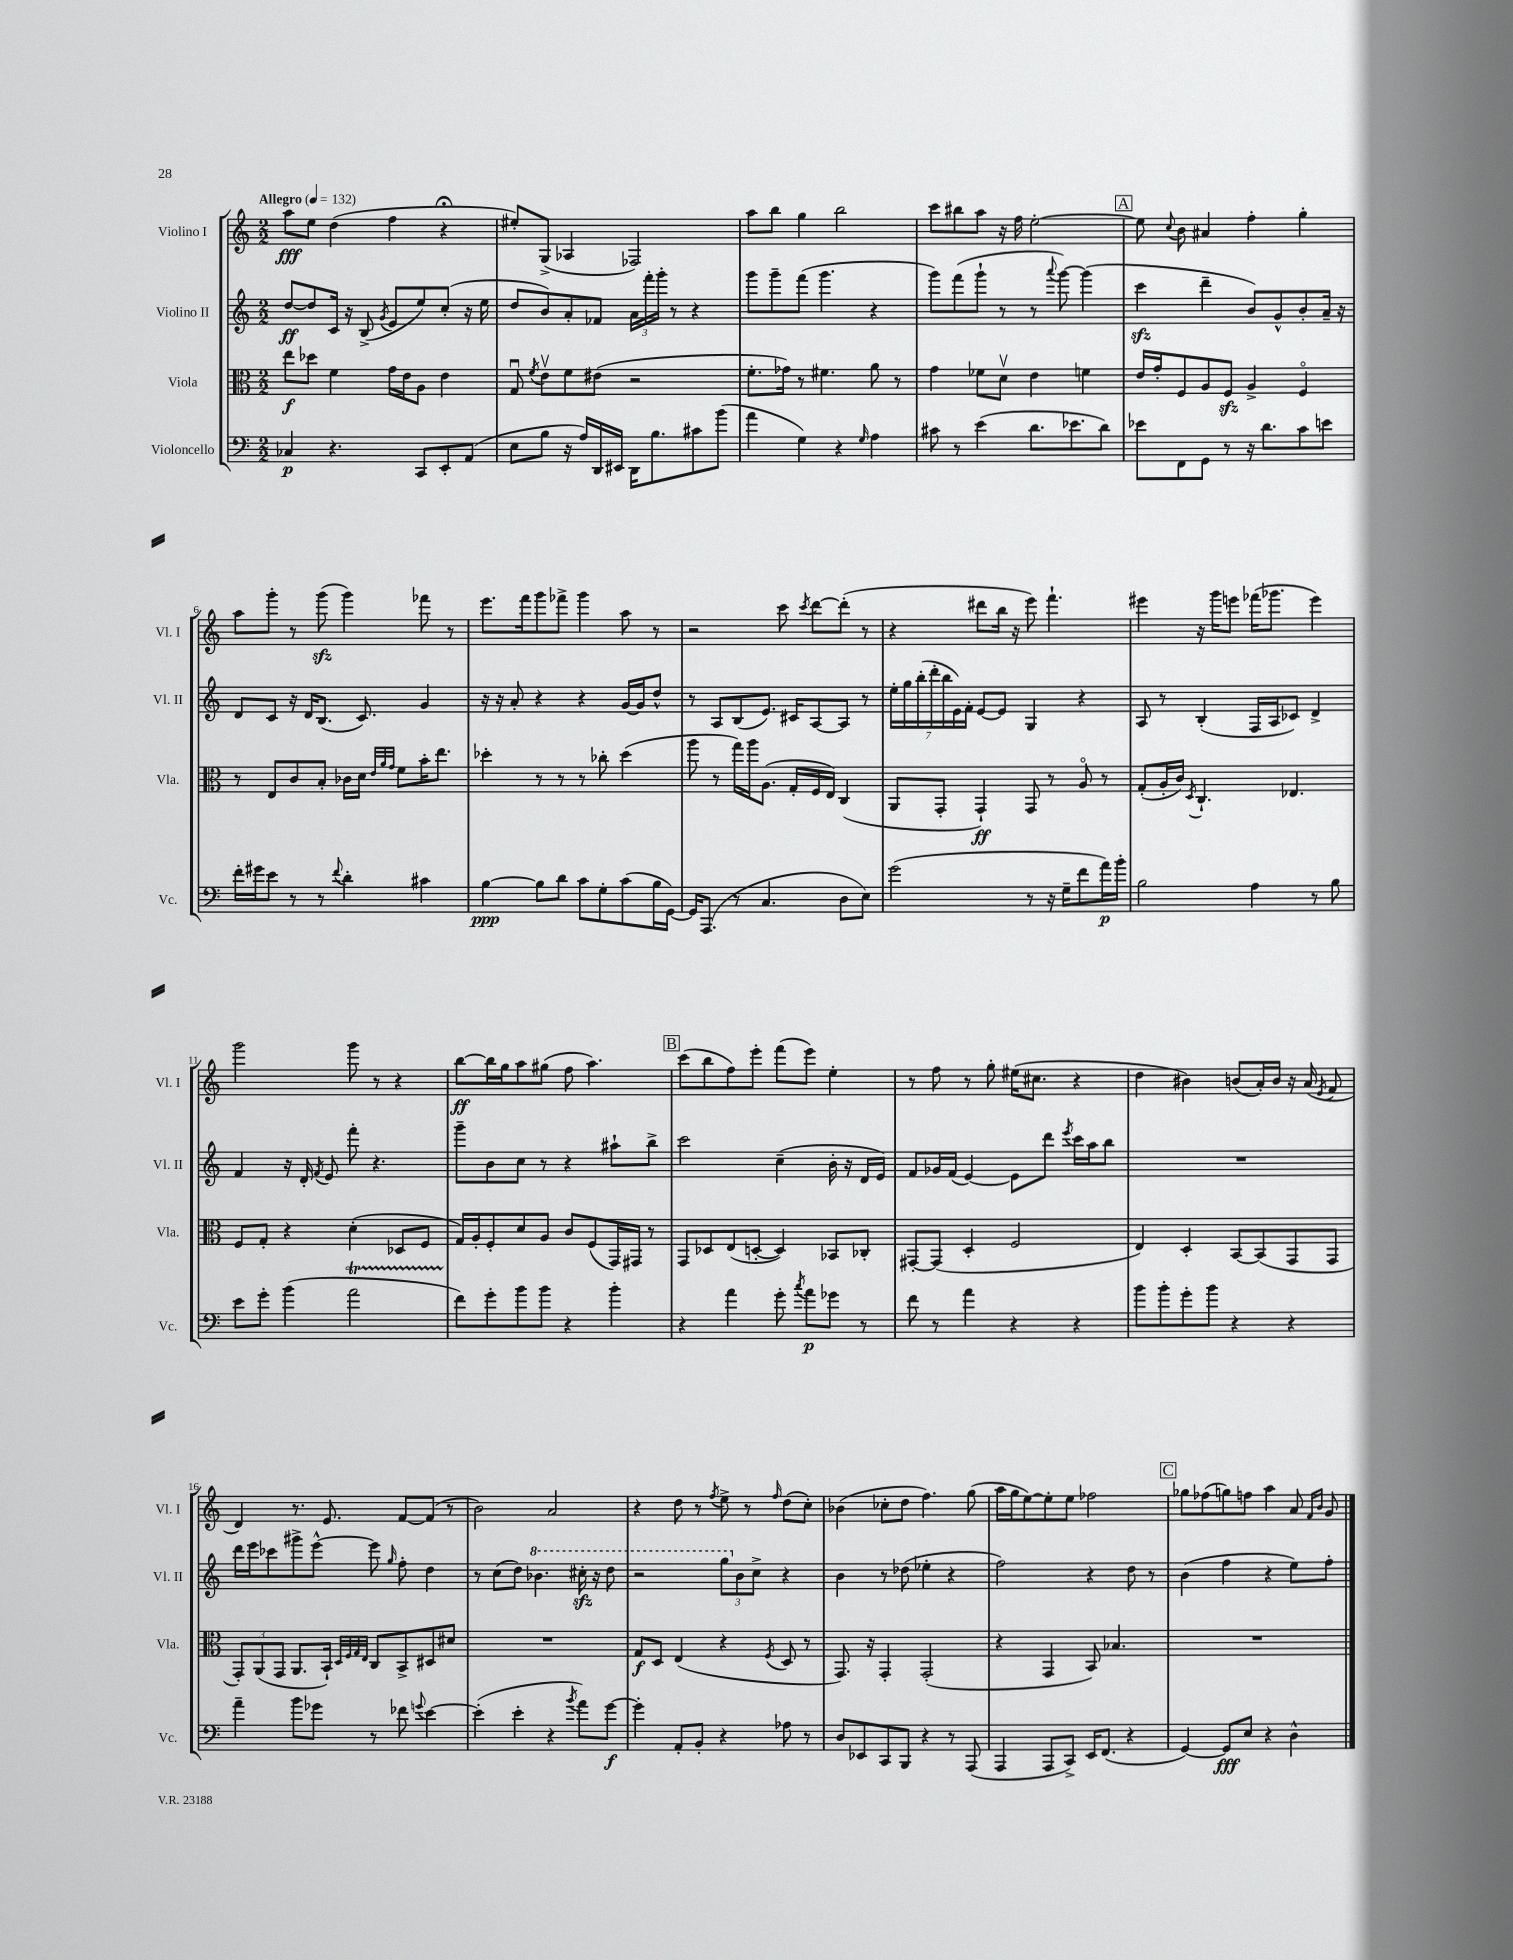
<<
\new StaffGroup <<
\new Staff = "s0" \with { instrumentName = "Violino I" shortInstrumentName = "Vl. I" } {
    \clef treble \key c \major \numericTimeSignature \time 2/2 \tempo "Allegro" 4 = 132
    \autoBeamOff a''8[\fff e''8] d''4( f''4 r4\fermata |
    eis''8[-.) g8]->( aes4 fes2) |
    a''8[ b''8] g''4 b''2 |
    c'''8[ bis''8 a''8] r16 f''16 e''2~-. |
    \mark \markup { \box "A" } e''8 \appoggiatura { c''8 } b'8 ais'4 f''4-. g''4-. |
    a''8[ g'''8]-. r8 g'''8\sfz( g'''4) fes'''8 r8 |
    e'''8.[ f'''16 g'''8 fes'''8]-> g'''4 a''8 r8 |
    r2 c'''8 \acciaccatura { c'''8 } d'''8[~ d'''8]-.( r8 |
    r4 dis'''8[ b''16] r16 e'''8) f'''4.-! |
    eis'''4 r16 g'''16[ e'''8] fes'''16[( ges'''8.] e'''4) |
    g'''2 g'''8 r8 r4 |
    b''8[~\ff b''16 g''16 a''8 gis''8]( f''8 a''4.) |
    \mark \markup { \box "B" } c'''8[( b''8 f''8) e'''8]-. f'''8[( e'''8]) e''4-. |
    r8 f''8 r8 g''8-. eis''16[( cis''8.] r4 |
    d''4 bis'4) b'8[( a'16-.) b'16] r16 a'16( \acciaccatura { e'8 } f'8 |
    d'4) r8. e'8. f'8[~ f'8]( r8 |
    b'2) a'2 |
    r4 d''8 r8 \acciaccatura { f''8 } e''8-> r8 \grace { f''16 } d''8[( c''8]-.) |
    bes'4( ces''8[-. d''8] f''4.) g''8( |
    a''16[ g''16 e''8~) e''8-. e''8] fes''2 |
    \mark \markup { \box "C" } ges''8[ fes''8( g''8) f''8] a''4 a'8 \grace { f'16[ b'16] } g'8 \bar "|." |
}
\new Staff = "s1" \with { instrumentName = "Violino II" shortInstrumentName = "Vl. II" } {
    \clef treble \key c \major \numericTimeSignature \time 2/2
    \autoBeamOff d''8[~\ff d''8 c'16] r16 b8->( \acciaccatura { g'8 } e'8[ e''8) c''8]-.( r16 e''16 |
    d''8[ b'8) a'8-. fes'8] \tuplet 3/2 { a'16[ f'''16-. g'''16]-. } r8 r4 |
    g'''8[ g'''8-- f'''8]( g'''4. r4 |
    g'''8[) f'''8( g'''8]-! r8 r8 \appoggiatura { a'''8 } g'''8~) g'''4( |
    \mark \markup { \box "A" } c'''4\sfz d'''4-- b'8[) g'8-^ b'8-. a'16]-- r16 |
    d'8[ c'8] r16 d'16[ b8.]( c'8.) g'4 |
    r16 r16 a'8-. r4 r4 g'16[~ g'16 d''8]-^ |
    r8 a8[ b8( e'8.]) cis'16[ a8~ a8] r8 |
    \tuplet 7/4 { e''16[-. g''16 b''16-.( d'''16-. b''16 e'16) f'16]-. } e'8[~ e'8] g4 r4 |
    a8 r8 b4-.( f16[ a16 ces'8]) d'4-> |
    f'4 r16 d'16-. \acciaccatura { f'8 } e'8 f'''8-. r4. |
    g'''8[-- b'8 c''8] r8 r4 ais''8[-! b''8]-> |
    \mark \markup { \box "B" } c'''2 c''4--( b'16-. r16 d'16[ e'16]) |
    f'8[ ges'16 f'16]( e'4~) e'8[ d'''8] \acciaccatura { e'''8 } c'''16[ a''16 b''8] |
    R1 |
    d'''16[ e'''16 ces'''8 gis'''8-> e'''8]~-^ e'''8 \grace { g''16 } f''8-. d''4 |
    r8 c''8[( d''8]) \ottava #1 bes''4. cis'''16-.\sfz r16 d'''8 |
    r2 \tuplet 3/2 { g'''8[ \ottava #0 b'8 c''8]-> } r4 |
    b'4 r8 des''8( ees''4-. r4 |
    f''2) r4 d''8 r8 |
    \mark \markup { \box "C" } b'4( f''4 r4 e''8[) f''8]-. \bar "|." |
}
\new Staff = "s2" \with { instrumentName = "Viola" shortInstrumentName = "Vla." } {
    \clef alto \key c \major \numericTimeSignature \time 2/2
    \autoBeamOff e''8[\f des''8] f'4 g'16[ e'16 a8] e'4 |
    g8\downbow \acciaccatura { f'8 } e'8[\upbow f'8 eis'8]( r2 |
    f'8.[-. ges'16]) r8 fis'4. a'8 r8 |
    g'4 fes'8[ d'8]\upbow e'4 f'4 |
    \mark \markup { \box "A" } e'16[ g'16-. f8 a8 f8]\sfz a4-> f4\flageolet |
    r8 e8[ c'8 b8]-. ces'16[ d'16] \grace { e'32[ a'32 g'32] } f'8[ b'16-. e''8.] |
    des''4-. r8 r8 r8 ces''8-. des''4( |
    a''8 r8 g''16[) a''16 a8.]( g16[-. f16 e16]) c4( |
    a,8[ g,8]-. g,4-!\ff) g,8 r8 a8\flageolet r8 |
    g8[-.( a16-. c'16]) \acciaccatura { d8 } c4.-! ees4. |
    f8[ g8]-. r4 d'4-.( des8[ f8] |
    g16[) a16-. f8-. d'8 a8] c'8[ f8( g,16) gis,16] r8 |
    \mark \markup { \box "B" } g,8[ des8 e8( d8]~-. d4) bes,8[ ces8]-. |
    gis,8[~-. gis,8]( d4-. f2 |
    e4) d4-. b,8[~ b,8( g,8 g,8] |
    \tuplet 3/2 { g,8[-.) a,8( g,8] } a,8.[ b,16]-!) \grace { d32[ f32 g32 e32] } c8[ b,8-> dis8 dis'8] |
    R1 |
    g8[\f d8] e4( r4 \acciaccatura { f8 } d8 r8 |
    g,8.) r16 g,4-. g,2-.( |
    r4 g,4 b,8) bes4. |
    \mark \markup { \box "C" } R1 \bar "|." |
}
\new Staff = "s3" \with { instrumentName = "Violoncello" shortInstrumentName = "Vc." } {
    \clef bass \key c \major \numericTimeSignature \time 2/2
    \autoBeamOff ces4\p r4. c,8[ e,8-. a,8]( |
    e8[ b8] r16 a16[) d,16 eis,16] d,16[ b8. cis'8 b'8]( |
    a'4 g4) r4 \grace { g16 } a4 |
    cis'8 r8 e'4( d'8.[ ees'8. d'8]) |
    \mark \markup { \box "A" } ees'8[ f,8 g,8] r8 r16 d'8.[ c'8 e'8] |
    f'16[-. gis'16 e'8] r8 r8 \appoggiatura { f'8 } d'4-. cis'4 |
    b4~\ppp b8[ d'8] c'8[ g8-. c'8( b16 g,16]~) |
    g,16[ a,,8.]( r8 c4. d8[ e8]) |
    g'2( r8 r16 g16[-- f'8 a'16\p) b'16]-. |
    b2 a4 r8 b8 |
    e'8[ g'8]-. b'4( a'2\startTrillSpan |
    f'8[\stopTrillSpan) g'8-. b'8 b'8] r4 b'4-. |
    \mark \markup { \box "B" } r4 a'4 g'8-. \acciaccatura { c''8 } a'8[\p ges'8] r8 |
    f'8 r8 a'4 r4 r4 |
    b'8[ b'8-. g'8-. b'8] r4 r4 |
    a'4-- b'8[ ges'8] r8 fes'8 \appoggiatura { g'8 } e'4~ |
    e'4-.( e'4-. r4 \acciaccatura { b'8 } a'8[) g'8]~\f |
    g'4-. a,8[-. b,8]-. r4 aes8 r8 |
    d8[ ees,8 c,8 b,,8] r4 r8 a,,8( |
    a,,4 a,,8[ c,8]->) e,16[ f,8.]( r4 |
    \mark \markup { \box "C" } g,4~) g,8[\fff e8] r4 d4-^ \bar "|." |
}
>>
>>
